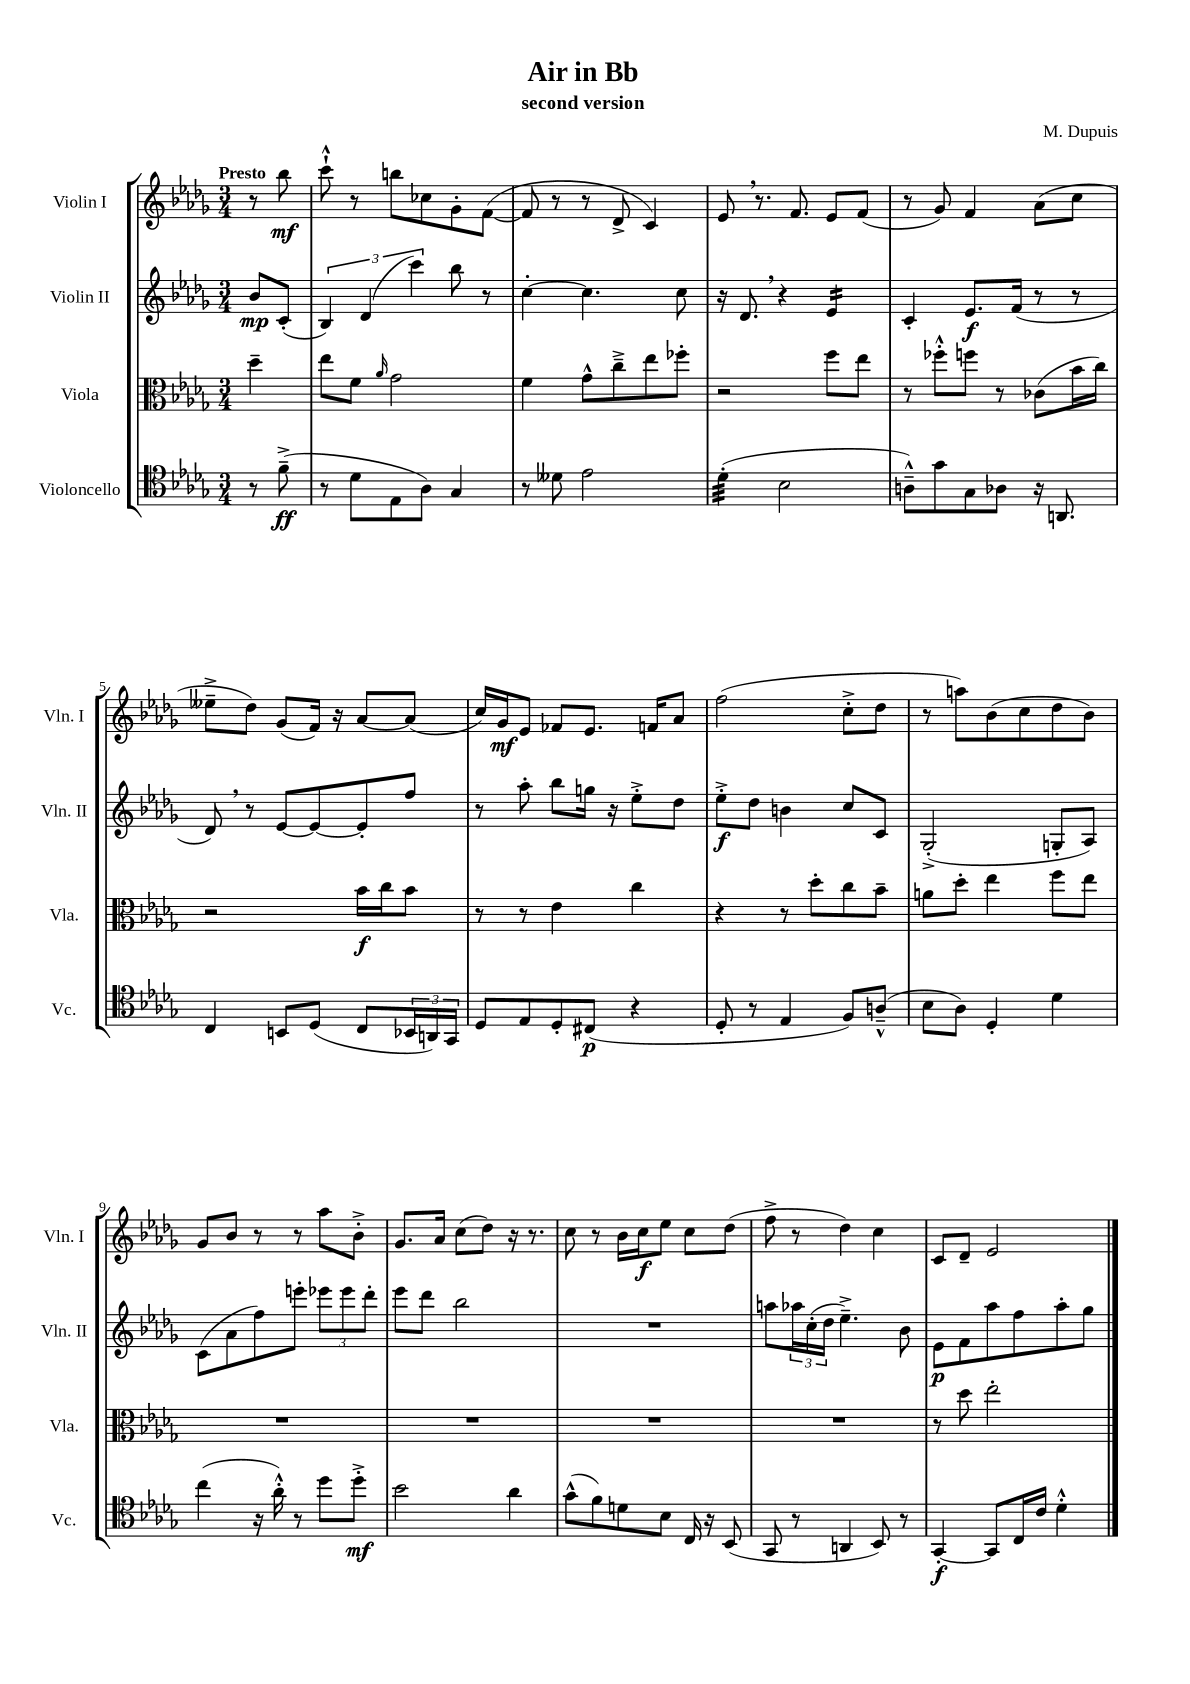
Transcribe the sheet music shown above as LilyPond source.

\header { title = "Air in Bb" composer = "M. Dupuis" subtitle = "second version" }
<<
\new StaffGroup <<
\new Staff = "s0" \with { instrumentName = "Violin I" shortInstrumentName = "Vln. I" } {
    \clef treble \key des \major \numericTimeSignature \time 3/4 \partial 4 \tempo "Presto"
    r8 bes''8\mf |
    c'''8-!-^ r8 b''8 ces''8 ges'8-. f'8~( |
    f'8 r8 r8 des'8-> c'4) |
    ees'8 \breathe r8. f'8. ees'8 f'8( |
    r8 ges'8) f'4 aes'8( c''8 |
    eeses''8---> des''8) ges'8( f'16) r16 aes'8~ aes'8( |
    c''16) ges'16\mf ees'8 fes'8 ees'8. f'16 aes'8 |
    f''2( c''8-.-> des''8 |
    r8 a''8) bes'8( c''8 des''8 bes'8) |
    ges'8 bes'8 r8 r8 aes''8 bes'8-.-> |
    ges'8. aes'16 c''8( des''8) r16 r8. |
    c''8 r8 bes'16 c''16\f ees''8 c''8 des''8( |
    f''8-> r8 des''4) c''4 |
    c'8 des'8-- ees'2 \bar "|." |
}
\new Staff = "s1" \with { instrumentName = "Violin II" shortInstrumentName = "Vln. II" } {
    \clef treble \key des \major \numericTimeSignature \time 3/4 \partial 4
    bes'8\mp c'8-.( |
    \tuplet 3/2 { bes4) des'4( c'''4) } bes''8 r8 |
    c''4~-. c''4. c''8 |
    r16 des'8. \breathe r4 ees'4:16 |
    c'4-. ees'8.\f f'16( r8 r8 |
    des'8) \breathe r8 ees'8~ ees'8~ ees'8-. f''8 |
    r8 aes''8-. bes''8 g''16 r16 ees''8-.-> des''8 |
    ees''8-.->\f des''8 b'4 c''8 c'8 |
    ges2-.->( g8-. aes8) |
    c'8( aes'8 f''8) e'''8-. \tuplet 3/2 { ees'''8 ees'''8 des'''8-. } |
    ees'''8 des'''8 bes''2 |
    R2. |
    a''8 \tuplet 3/2 { aes''16 c''16-.( des''16 } ees''4.--->) bes'8 |
    ees'8\p f'8 aes''8 f''8 aes''8-. ges''8 \bar "|." |
}
\new Staff = "s2" \with { instrumentName = "Viola" shortInstrumentName = "Vla." } {
    \clef alto \key des \major \numericTimeSignature \time 3/4 \partial 4
    des''4-- |
    ees''8 f'8 \grace { aes'16 } ges'2 |
    f'4 ges'8-^ c''8---> ees''8 fes''8-. |
    r2 f''8 ees''8 |
    r8 fes''8-.-^ f''8 r8 ces'8( bes'16 c''16) |
    r2 bes'16\f c''16 bes'8 |
    r8 r8 ees'4 c''4 |
    r4 r8 des''8-. c''8 bes'8-- |
    a'8 des''8-. ees''4 f''8 ees''8 |
    R2. |
    R2. |
    R2. |
    R2. |
    r8 des''8 ees''2-. \bar "|." |
}
\new Staff = "s3" \with { instrumentName = "Violoncello" shortInstrumentName = "Vc." } {
    \clef tenor \key des \major \numericTimeSignature \time 3/4 \partial 4
    r8 f'8--->\ff( |
    r8 des'8 ees8 aes8) ges4 |
    r8 deses'8 ees'2 |
    des'4:32-.( bes2 |
    a8---^) ges'8 ges8 aes8 r16 a,8. |
    c4 b,8 des8( c8 \tuplet 3/2 { bes,16 a,16) ges,16 } |
    des8 ees8 des8-. cis8\p( r4 |
    des8-. r8 ees4 f8) a8---^( |
    bes8 aes8) des4-. des'4 |
    c''4( r16 aes'16-.-^) r8 des''8 des''8-.->\mf |
    bes'2 aes'4 |
    ges'8-^( f'8) d'8 bes8 c16 r16 bes,8( |
    ges,8 r8 a,4 bes,8) r8 |
    ges,4~-.\f ges,8 c16 c'16 des'4-.-^ \bar "|." |
}
>>
>>
